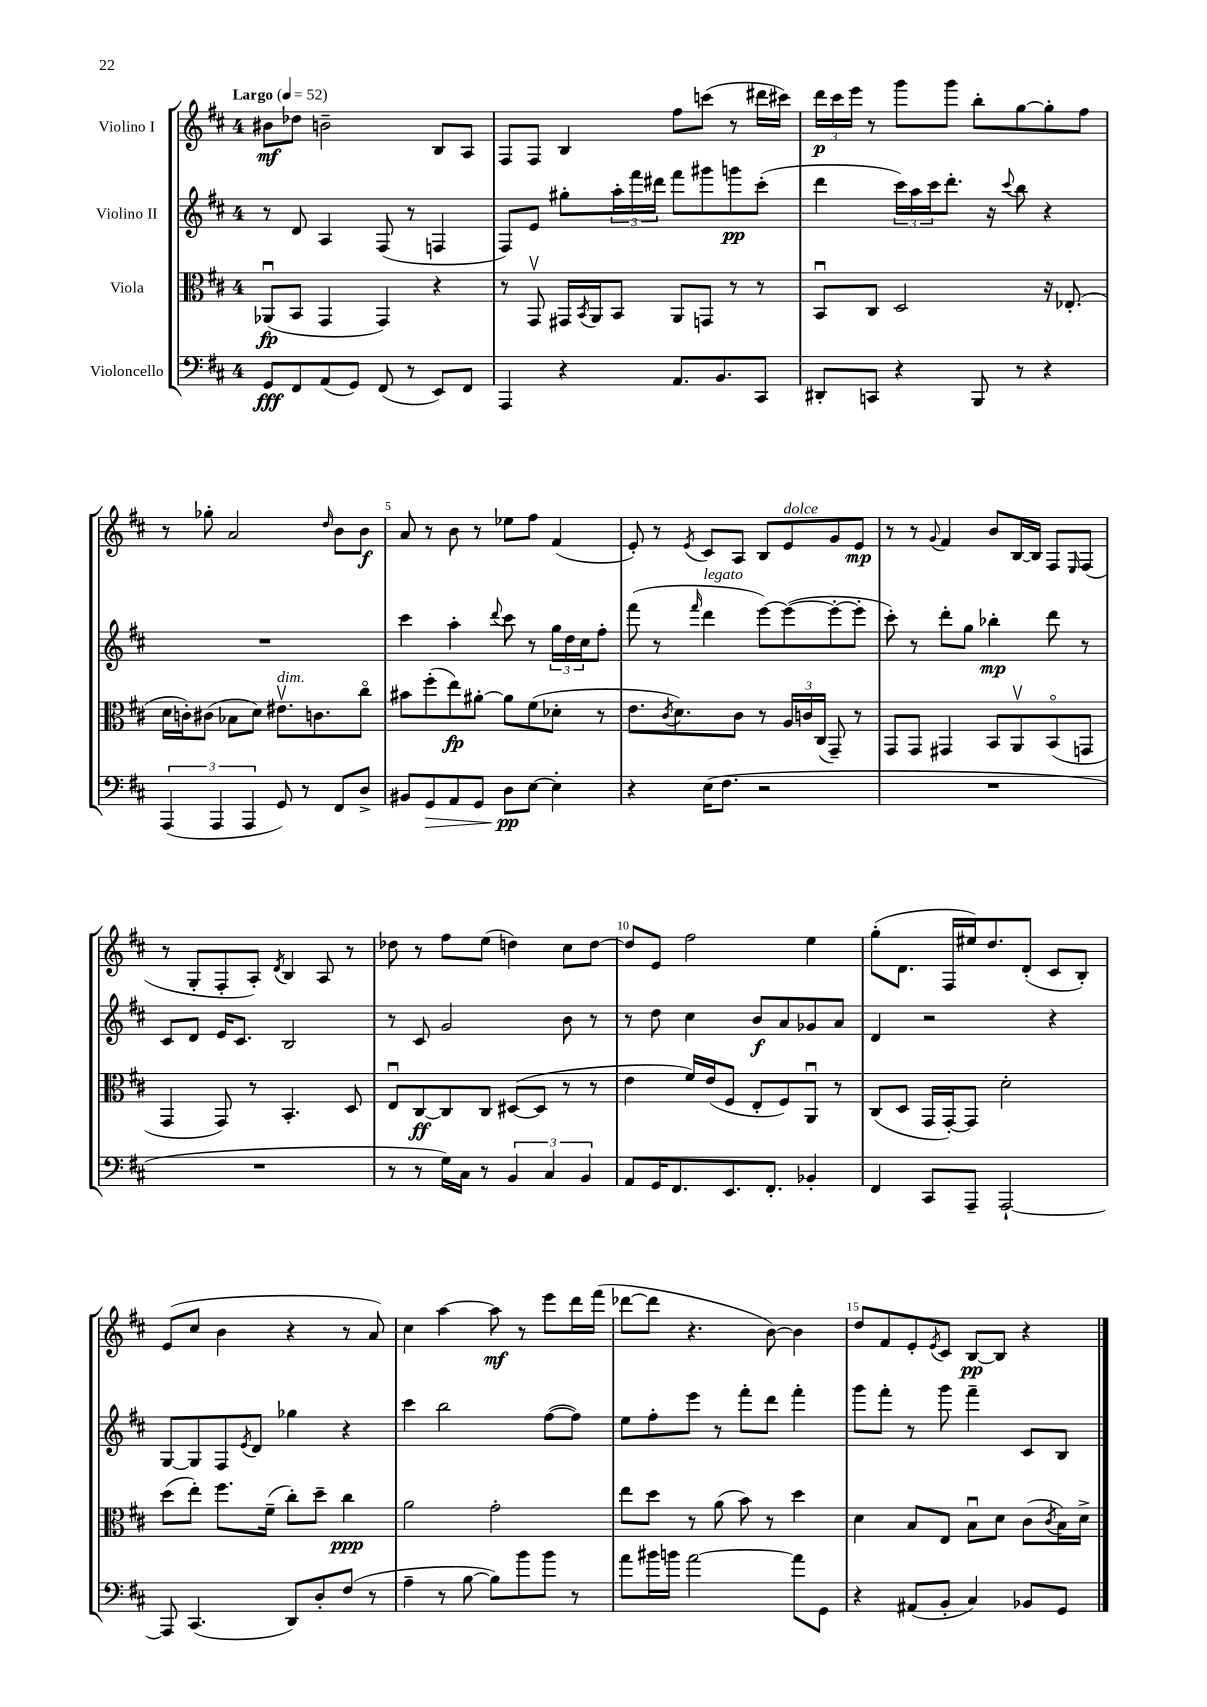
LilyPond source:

<<
\new StaffGroup <<
\new Staff = "s0" \with { instrumentName = "Violino I" } {
    \clef treble \key d \major \once \override Staff.TimeSignature.style = #'single-digit \time 4/4 \tempo "Largo" 4 = 52
    bis'8\mf des''8 b'2-- b8 a8 |
    fis8 fis8 b4 fis''8 c'''8( r8 dis'''16 cis'''16) |
    \tuplet 3/2 { d'''16\p cis'''16 e'''16 } r8 g'''8 g'''8 b''8-. g''8~ g''8-. fis''8 |
    r8 ges''8-. a'2 \grace { d''16 } b'8 b'8\f |
    a'8 r8 b'8 r8 ees''8 fis''8 fis'4( |
    e'8-.) r8 \acciaccatura { e'8 } cis'8 a8 b8 e'8^\markup { \italic "dolce" } g'8 e'8\mp |
    r8 r8 \appoggiatura { g'8 } fis'4 b'8 b16~ b16 fis8 \grace { e16 } fis8( |
    r8 g8-. fis8-. a8-.) \acciaccatura { d'8 } b4 a8 r8 |
    des''8 r8 fis''8 e''8( d''4) cis''8 d''8~ |
    d''8 e'8 fis''2 e''4 |
    g''8-.( d'8. fis16 eis''16) d''8. d'8-.( cis'8 b8-.) |
    e'8( cis''8 b'4 r4 r8 a'8) |
    cis''4 a''4~ a''8\mf r8 e'''8 d'''16 fis'''16( |
    des'''8~ des'''8 r4. b'8~) b'4 |
    d''8 fis'8 e'8-. \acciaccatura { e'8 } cis'8 b8~\pp b8 r4 \bar "|." |
}
\new Staff = "s1" \with { instrumentName = "Violino II" } {
    \clef treble \key d \major \once \override Staff.TimeSignature.style = #'single-digit \time 4/4
    r8 d'8 a4 fis8( r8 f4 |
    fis8) e'8 gis''8-. \tuplet 3/2 { a''16-. fis'''16 dis'''16 } fis'''8 gis'''8 g'''8\pp cis'''8-.( |
    d'''4 \tuplet 3/2 { cis'''16) a''16 cis'''16 } d'''8.-. r16 \appoggiatura { cis'''8 } b''8 r4 |
    R1 |
    cis'''4 a''4-. \appoggiatura { d'''8 } cis'''8 r8 \tuplet 3/2 { g''16 d''16 cis''16 } fis''8-. |
    fis'''8( r8 \grace { fis'''16 } d'''4^\markup { \italic "legato" } e'''8~) e'''8~( e'''8~-. e'''8-. |
    cis'''8-.) r8 d'''8-. g''8 bes''4-.\mp d'''8 r8 |
    cis'8 d'8 e'16 cis'8. b2 |
    r8 cis'8 g'2 b'8 r8 |
    r8 d''8 cis''4 b'8\f a'8 ges'8 a'8 |
    d'4 r2 r4 |
    g8~ g8 fis8 \acciaccatura { e'8 } d'8 ges''4 r4 |
    cis'''4 b''2 fis''8~( fis''8) |
    e''8 fis''8-. e'''8 r8 fis'''8-. d'''8 fis'''4-. |
    g'''8 fis'''8-. r8 g'''8 fis'''4-- cis'8 b8 \bar "|." |
}
\new Staff = "s2" \with { instrumentName = "Viola" } {
    \clef alto \key d \major \once \override Staff.TimeSignature.style = #'single-digit \time 4/4
    aes,8\downbow\fp( b,8 g,4 g,4) r4 |
    r8 g,8\upbow gis,16 \acciaccatura { b,8 } a,16 b,8 a,8 g,8 r8 r8 |
    b,8\downbow cis8 d2 r16 ees8.-.( |
    d'16 c'16-.) cis'8( bes8 d'8) eis'8.\upbow^\markup { \italic "dim." } c'8. cis''8\flageolet |
    bis'8 fis''8-.( e''8\fp) ais'8~-. ais'8 fis'8( des'8-. r8 |
    e'8. \acciaccatura { cis'8 } d'8.) cis'8 r8 \tuplet 3/2 { a16 c'16 cis16( } g,8--) r8 |
    g,8 g,8 gis,4 b,8 a,8\upbow b,8\flageolet( g,8 |
    g,4 g,8) r8 b,4.-. d8 |
    e8\downbow cis8~\ff cis8 cis8 dis8~( dis8 r8 r8 |
    e'4 fis'16) e'16( fis8 e8-. fis8) a,8\downbow r8 |
    cis8( d8 g,16 g,16~-.) g,8 d'2-. |
    d''8( e''8-.) fis''8. fis'16--( cis''8-.) d''8-- cis''4\ppp |
    a'2 g'2-. |
    e''8 d''8 r8 a'8( b'8) r8 d''4 |
    d'4 b8 e8 b8\downbow d'8 cis'8( \acciaccatura { cis'8 } b16) d'16-> \bar "|." |
}
\new Staff = "s3" \with { instrumentName = "Violoncello" } {
    \clef bass \key d \major \once \override Staff.TimeSignature.style = #'single-digit \time 4/4
    g,8\fff fis,8 a,8( g,8) fis,8( r8 e,8) fis,8 |
    a,,4 r4 a,8. b,8. cis,8 |
    dis,8-. c,8 r4 b,,8 r8 r4 |
    \tuplet 3/2 { a,,4( a,,4 a,,4 } g,8) r8 fis,8 d8-> |
    bis,8 g,8\> a,8 g,8 d8\pp\! e8~ e4-. |
    r4 e16( fis8. r2 |
    R1 |
    R1 |
    r8 r8 g16) cis16 r8 \tuplet 3/2 { b,4 cis4 b,4 } |
    a,8 g,16 fis,8. e,8. fis,8.-. bes,4-. |
    fis,4 cis,8 a,,8-- a,,2~-! |
    a,,8 cis,4.( d,8) d8-. fis8( r8 |
    a4-- r8 b8~ b8) b'8 b'8 r8 |
    a'8 bis'16 b'16 a'2~ a'8 g,8 |
    r4 ais,8( b,8-. cis4) bes,8 g,8 \bar "|." |
}
>>
>>
\layout { \context { \Score \override BarNumber.break-visibility = ##(#f #t #t) barNumberVisibility = #(every-nth-bar-number-visible 5) } }
